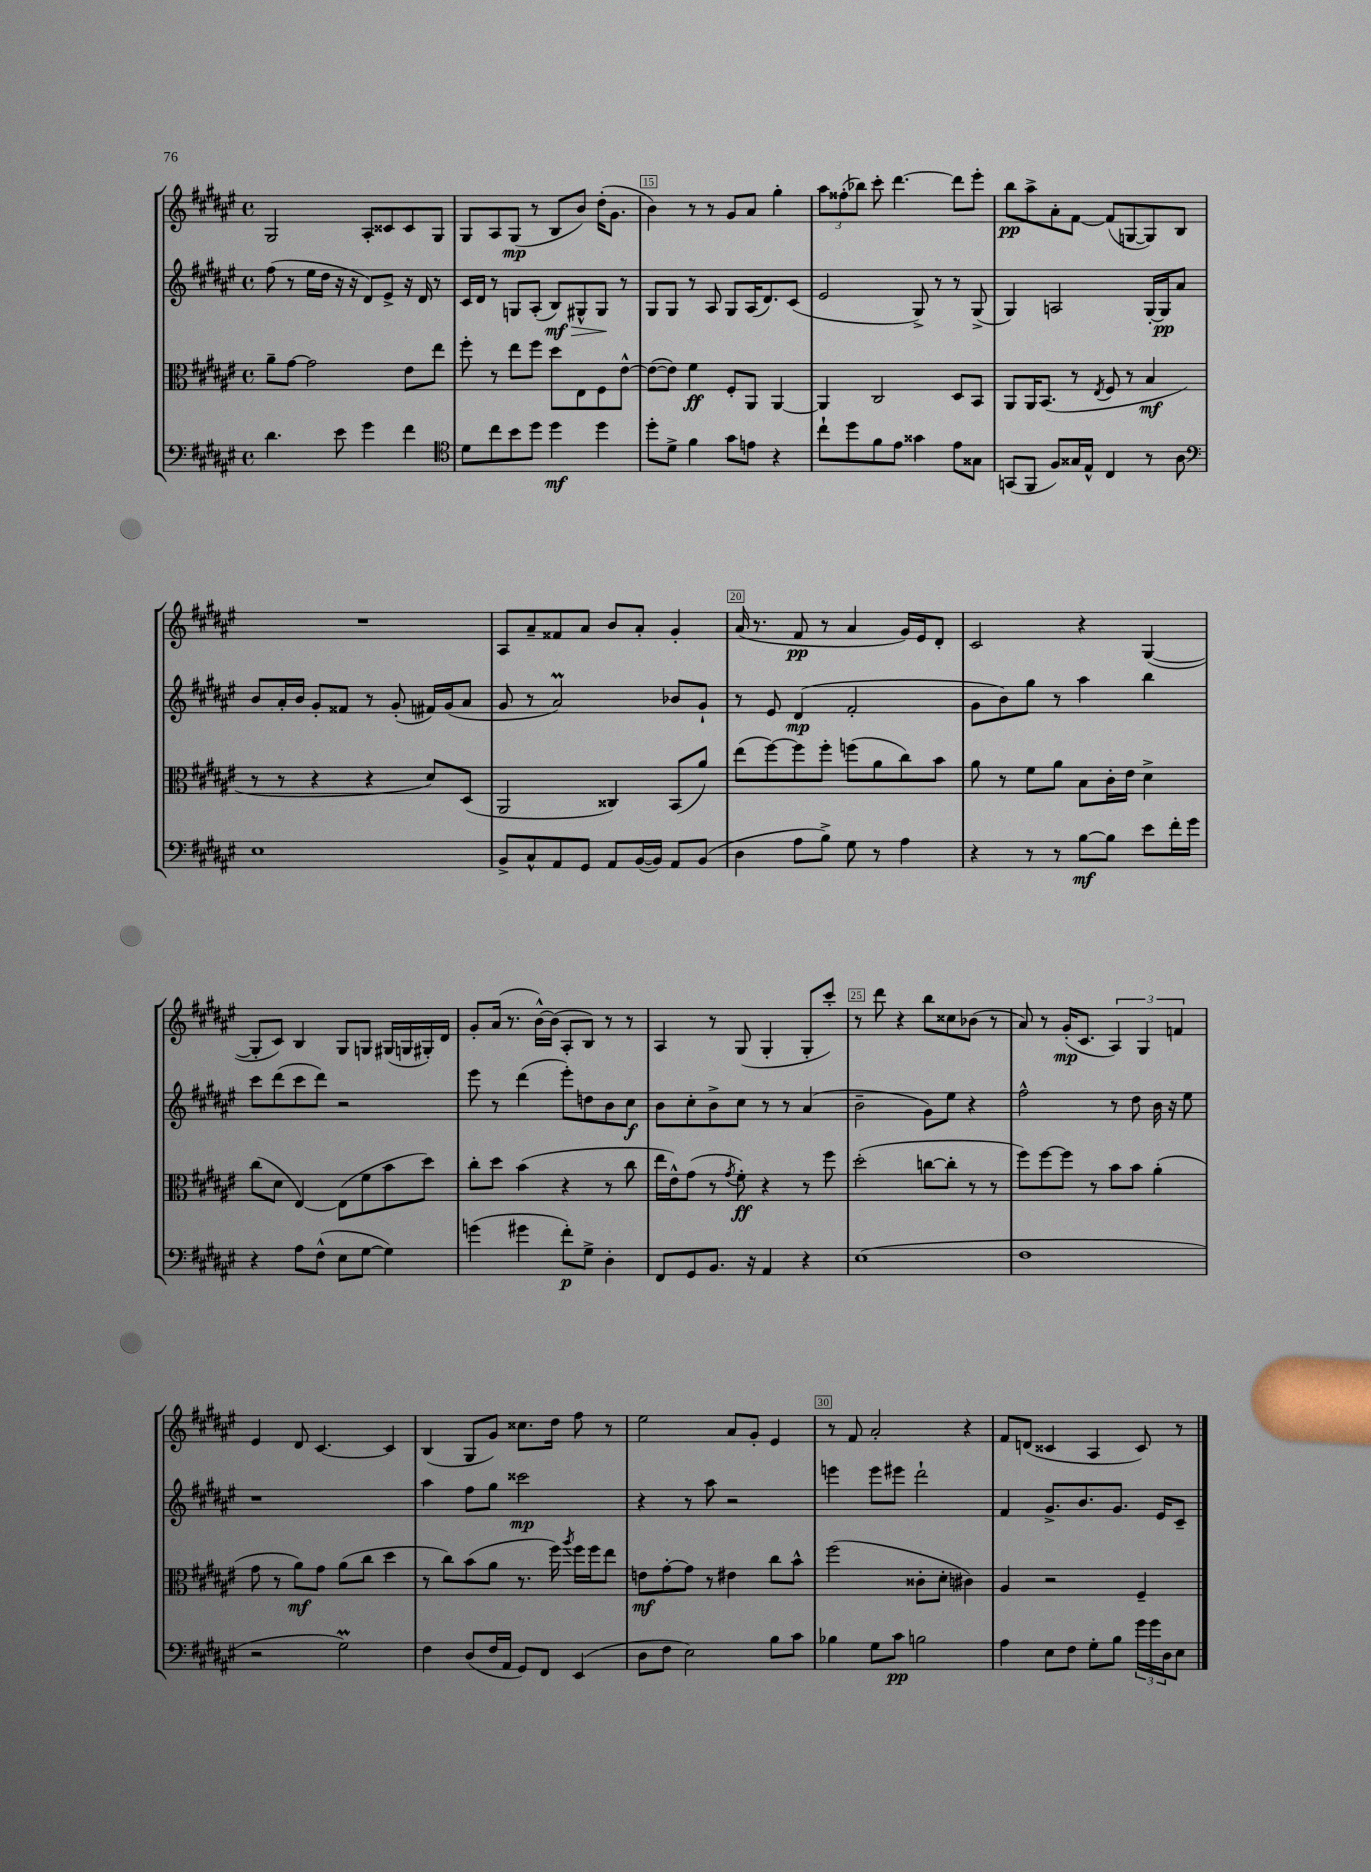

**kern	**dynam	**kern	**dynam	**kern	**dynam	**kern	**dynam
*part4	*part4	*part3	*part3	*part2	*part2	*part1	*part1
*staff4	*staff4	*staff3	*staff3	*staff2	*staff2	*staff1	*staff1
*clefF4	*	*clefC3	*	*clefG2	*	*clefG2	*
*k[f#c#g#d#a#e#]	*	*k[f#c#g#d#a#e#]	*	*k[f#c#g#d#a#e#]	*	*k[f#c#g#d#a#e#]	*
*M4/4	*	*M4/4	*	*M4/4	*	*M4/4	*
*met(c)	*	*met(c)	*	*met(c)	*	*met(c)	*
=13	=13	=13	=13	=13	=13	=13	=13
4.d#\	.	8a#~\L	.	(8ff#\	.	2G#/	.
.	.	[8g#\J	.	8r	.	.	.
.	.	2g#\]	.	16ee#\LL	.	.	.
.	.	.	.	16dd#\JJ	.	.	.
8e#\	.	.	.	16r	.	.	.
.	.	.	.	16r	.	.	.
4g#\	.	.	.	8d#/L)	.	8A#'/L	.
.	.	.	.	8e#^/J	.	8c##X/	.
4f#\	.	8e#\L	.	16r	.	8c##/	.
.	.	.	.	16d#/	.	.	.
.	.	8ee#\J	.	8r	.	8G#/J	.
=14	=14	=14	=14	=14	=14	=14	=14
*clefC4	*	*	*	*	*	*	*
8d#\L	.	8ff#'\	.	16c#/LL	.	8G#/L	.
.	.	.	.	16d#/JJ	.	.	.
8cc#\	.	8r	.	8r	.	8A#/	.
8b\	.	8ee#\L	.	8Gn/L	.	(8G#/J	mp
8dd#\J	.	8ff#\J	.	(8A#'/J	.	8r	.
!	!	!	!	!	!LO:HP:b	!	!
4dd#\	mf	8dd#\L	.	8B/L)	> mf	8B/L	.
.	.	8E#\	.	8G#X^^/	.	8b/J)	.
4dd#\	.	8F#\	.	8G#/J	.	(16dd#'\KL	.
.	.	.	.	.	.	8.g#\J	.
.	.	[8e#^^\J	.	8r	]	.	.
=15	=15	=15	=15	=15	=15	=15	=15
8dd#'\L	.	(8e#\L_	.	8G#/L	.	4b\)	.
8d#^\J	.	8e#\J])	.	8G#/J	.	.	.
4f#\	.	4f#\	ff	8r	.	8r	.
.	.	.	.	8A#/	.	8r	.
8g#\L	.	8F#'/L	.	8G#/L	.	8g#/L	.
8en\J	.	8AA#/J	.	(16A#/K	.	8a#/J	.
.	.	.	.	8.d#/)	.	.	.
4r	.	[4AA#/	.	.	.	4gg#'\	.
.	.	.	.	(8c#/J	.	.	.
=16	=16	=16	=16	=16	=16	=16	=16
8cc#`\L	.	4AA#/]	.	2e#/	.	12aa#\L	.
.	.	.	.	.	.	(12ff##X'\	.
8dd#\	.	.	.	.	.	.	.
.	.	.	.	.	.	12bb-X\J)	.
8f#\	.	2C#/	.	.	.	8ccc#'\	.
8e#\J	.	.	.	.	.	[4.ddd#\	.
4g##X\	.	.	.	8G#^/)	.	.	.
.	.	.	.	8r	.	.	.
8e#\L	.	8D#/L	.	8r	.	8ddd#\L]	.
8G##X\J	.	8BB/J	.	(8G#^/	.	8eee#'\J	.
=17	=17	=17	=17	=17	=17	=17	=17
(8GGn/L	.	8AA#/L	.	4G#/)	.	8bb\L	pp
8FF#/J	.	16AA#/K	.	.	.	8aa#^\	.
.	.	(8.BB/J	.	.	.	.	.
8F#/L)	.	.	.	2An/	.	8a#'\	.
16G##X/L	.	8r	.	.	.	[8f#\J	.
16E#^^/JJ	.	.	.	.	.	.	.
.	.	8qE#/	.	.	.	.	.
4C#/	.	8F#/	.	.	.	(8f#/L]	.
.	.	8r	.	.	.	[8Gn/	.
8r	.	4B/	mf	[16G#'/LL	.	8G/])	.
.	.	.	.	16G#/J]	pp	.	.
8A#\	.	.	.	8a#/J	.	8B/J	.
!!LO:LB:g=z
=18	=18	=18	=18	=18	=18	=18	=18
*clefF4	*	*	*	*	*	*	*
1E#	.	8r	.	8b/L	.	1r	.
.	.	8r	.	16a#'/L	.	.	.
.	.	.	.	16b/JJ	.	.	.
.	.	4r	.	8g#'/L	.	.	.
.	.	.	.	8f##X/J	.	.	.
.	.	4r	.	8r	.	.	.
.	.	.	.	(8g#'/	.	.	.
.	.	8d#/L)	.	16f#X/LL)	.	.	.
.	.	.	.	(16g#/J	.	.	.
.	.	(8D#/J	.	8a#/J	.	.	.
=19	=19	=19	=19	=19	=19	=19	=19
8BB^/L	.	2AA#/	.	8g#/	.	8A#/L	.
8C#^^/	.	.	.	8r	.	8a#~/	.
8AA#/	.	.	.	2a#m/)	.	8f##X/	.
8GG#/J	.	.	.	.	.	8a#/J	.
8AA#/L	.	4C##X/)	.	.	.	8b/L	.
([16BB/L	.	.	.	.	.	8a#'/J	.
16BB/JJ])	.	.	.	.	.	.	.
8AA#/L	.	(8BB/L	.	8b-X/L	.	4g#'/	.
(8BB/J	.	8a#/J)	.	8g#`/J	.	.	.
=20	=20	=20	=20	=20	=20	=20	=20
4D#\	.	(8ee#\L	.	8r	.	(16a#/	.
.	.	.	.	.	.	8.r	.
.	.	[8ff#\)	.	8e#/	.	.	.
8A#\L	.	8ff#\]	.	(4d#/	mp	8f#/	pp
8B^\J)	.	8ff#'\J	.	.	.	8r	.
8G#\	.	(8ffn\L	.	2f#'/	.	4a#/	.
8r	.	8a#\	.	.	.	.	.
4A#\	.	8cc#\)	.	.	.	16g#/LL)	.
.	.	.	.	.	.	16e#/J	.
.	.	8b\J	.	.	.	8d#'/J	.
=21	=21	=21	=21	=21	=21	=21	=21
4r	.	8a#\	.	8g#\L	.	2c#/	.
.	.	8r	.	8b\)	.	.	.
8r	.	8f#\L	.	8gg#\J	.	.	.
8r	.	8a#\J	.	8r	.	.	.
[8B\L	mf	8B\L	.	4aa#\	.	4r	.
8B\J]	.	16c#'\L	.	.	.	.	.
.	.	16e#\JJ	.	.	.	.	.
8e#\L	.	4d#^\	.	4bb\	.	([4G#/	.
16f#'\L	.	.	.	.	.	.	.
16g#\JJ	.	.	.	.	.	.	.
!!LO:LB:g=z
=22	=22	=22	=22	=22	=22	=22	=22
4r	.	(8cc#\L	.	8ccc#\L	.	8G#'/L]	.
.	.	8d#\J	.	(8ddd#\	.	8c#/J)	.
8A#\L	.	[4E#/)	.	8ccc#\	.	4B/	.
(8F#^^\J	.	.	.	8ddd#\J)	.	.	.
8E#\L	.	(8E#\L]	.	2r	.	8G#/L	.
[8G#\J	.	8f#\	.	.	.	8Gn/J	.
4G#\])	.	8b\	.	.	.	(16G#X/LL	.
.	.	.	.	.	.	16Gn/	.
.	.	8dd#\J)	.	.	.	16G#X'/)	.
.	.	.	.	.	.	16d#/JJ	.
=23	=23	=23	=23	=23	=23	=23	=23
(4gn\	.	8cc#'\L	.	8eee#\	.	8g#'/L	.
.	.	8dd#\J	.	8r	.	(16a#/Jk	.
.	.	.	.	.	.	8.r	.
4g#X\	.	(4b\	.	(4ddd#\	.	.	.
.	.	.	.	.	.	[16b^^\LL)	.
.	.	.	.	.	.	(16b\JJ]	.
8f#'\L)	p	4r	.	8eee#'\L)	.	8A#'/L	.
8G#^\J	.	.	.	8ddn\	.	8B/J)	.
4D#'\	.	8r	.	8b\	.	8r	.
.	.	8cc#\	.	8cc#\J	f	8r	.
=24	=24	=24	=24	=24	=24	=24	=24
8FF#/L	.	16ee#\LL	.	8b\L	.	4A#/	.
.	.	16e#^^\J)	.	.	.	.	.
8GG#/	.	(8g#\J	.	8cc#'\	.	.	.
8.BB/J	.	8r	.	8b^\	.	8r	.
.	.	8qg#/	.	.	.	.	.
.	.	8f#'\)	ff	8cc#\J	.	(8G#/	.
16r	.	.	.	.	.	.	.
4AA#/	.	4r	.	8r	.	4G#'/	.
.	.	.	.	8r	.	.	.
4r	.	8r	.	(4a#/	.	8G#'/L	.
.	.	8ff#\	.	.	.	8ccc#'/J)	.
=25	=25	=25	=25	=25	=25	=25	=25
(1E#	.	(2dd#'\	.	2b~\	.	8r	.
.	.	.	.	.	.	8ddd#\	.
.	.	.	.	.	.	4r	.
.	.	[8ccn\L	.	8g#\L)	.	8bb\L	.
.	.	8cc'\J]	.	8ee#\J	.	8cc##X\	.
.	.	8r	.	4r	.	(8b-X\J	.
.	.	8r	.	.	.	8r	.
=26	=26	=26	=26	=26	=26	=26	=26
1F#	.	8ff#\L)	.	2ff#^^\	.	8a#/)	.
.	.	[8ff#\	.	.	.	8r	.
.	.	8ff#\J]	.	.	.	(16g#'/KL	mp
.	.	.	.	.	.	8.c#/J	.
.	.	8r	.	.	.	.	.
.	.	8b\L	.	8r	.	6A#/)	.
.	.	8b\J	.	8dd#\	.	.	.
.	.	.	.	.	.	6G#/	.
.	.	(4a#'\	.	16b\	.	.	.
.	.	.	.	16r	.	.	.
.	.	.	.	.	.	6fn/	.
.	.	.	.	8ee#\	.	.	.
!!LO:LB:g=z
=27	=27	=27	=27	=27	=27	=27	=27
2r	.	8g#\	.	1r	.	4e#/	.
.	.	8r	.	.	.	.	.
.	.	8a#\L)	mf	.	.	8d#/	.
.	.	8g#\J	.	.	.	[4.c#/	.
2G#M\)	.	(8a#\L	.	.	.	.	.
.	.	8cc#\J	.	.	.	.	.
.	.	4dd#\	.	.	.	4c#/]	.
=28	=28	=28	=28	=28	=28	=28	=28
4F#\	.	8r	.	4aa#\	.	(4B/	.
.	.	8cc#\L)	.	.	.	.	.
(8D#/L	.	(8b\	.	8ff#\L	.	8G#/L	.
16F#/L	.	8a#\J	.	8gg#\J	.	8g#/J)	.
16AA#/JJ	.	.	.	.	.	.	.
8GG#/L)	.	8.r	.	2ccc##X\	mp	8.cc##X\L	.
8FF#/J	.	.	.	.	.	.	.
.	.	16ff#\)	.	.	.	16dd#\Jk	.
.	.	8qaa#/	.	.	.	.	.
(4EE#/	.	16ff#\LL	.	.	.	8ff#\	.
.	.	16ff#\J	.	.	.	.	.
.	.	8ee#\J	.	.	.	8r	.
=29	=29	=29	=29	=29	=29	=29	=29
8D#\L	.	8en\L	mf	4r	.	2ee#\	.
8F#\J	.	[8g#'\	.	.	.	.	.
2E#\)	.	8g#\J]	.	8r	.	.	.
.	.	8r	.	8aa#\	.	.	.
.	.	4e#X\	.	2r	.	8a#/L	.
.	.	.	.	.	.	8g#'/J	.
8B\L	.	8cc#\L	.	.	.	4e#/	.
8c#\J	.	8b^^\J	.	.	.	.	.
=30	=30	=30	=30	=30	=30	=30	=30
4B-X\	.	(2ff#\	.	4eeen\	.	8r	.
.	.	.	.	.	.	8f#/	.
8G#\L	.	.	.	8eee\L	.	2a#'/	.
8c#\J	pp	.	.	8eee#X\J	.	.	.
2Bn\	.	8c##X'\L	.	2ddd#`\	.	.	.
.	.	8d#'\J	.	.	.	.	.
.	.	4c#X\)	.	.	.	4r	.
=31	=31	=31	=31	=31	=31	=31	=31
4A#\	.	4A#/	.	4f#/	.	8f#/L	.
.	.	.	.	.	.	(8dn/J	.
8E#\L	.	2r	.	8.g#^/L	.	4c##X/	.
8F#\J	.	.	.	.	.	.	.
.	.	.	.	8.b/	.	.	.
8G#'\L	.	.	.	.	.	4A#/	.
8B\J	.	.	.	8.g#/J	.	.	.
24g#\LL	.	4F#~/	.	.	.	8c##/)	.
24g#\	.	.	.	.	.	.	.
.	.	.	.	16e#/KL	.	.	.
24D#\J	.	.	.	.	.	.	.
8E#\J	.	.	.	8c#~/J	.	8r	.
==	==	==	==	==	==	==	==
*-	*-	*-	*-	*-	*-	*-	*-
